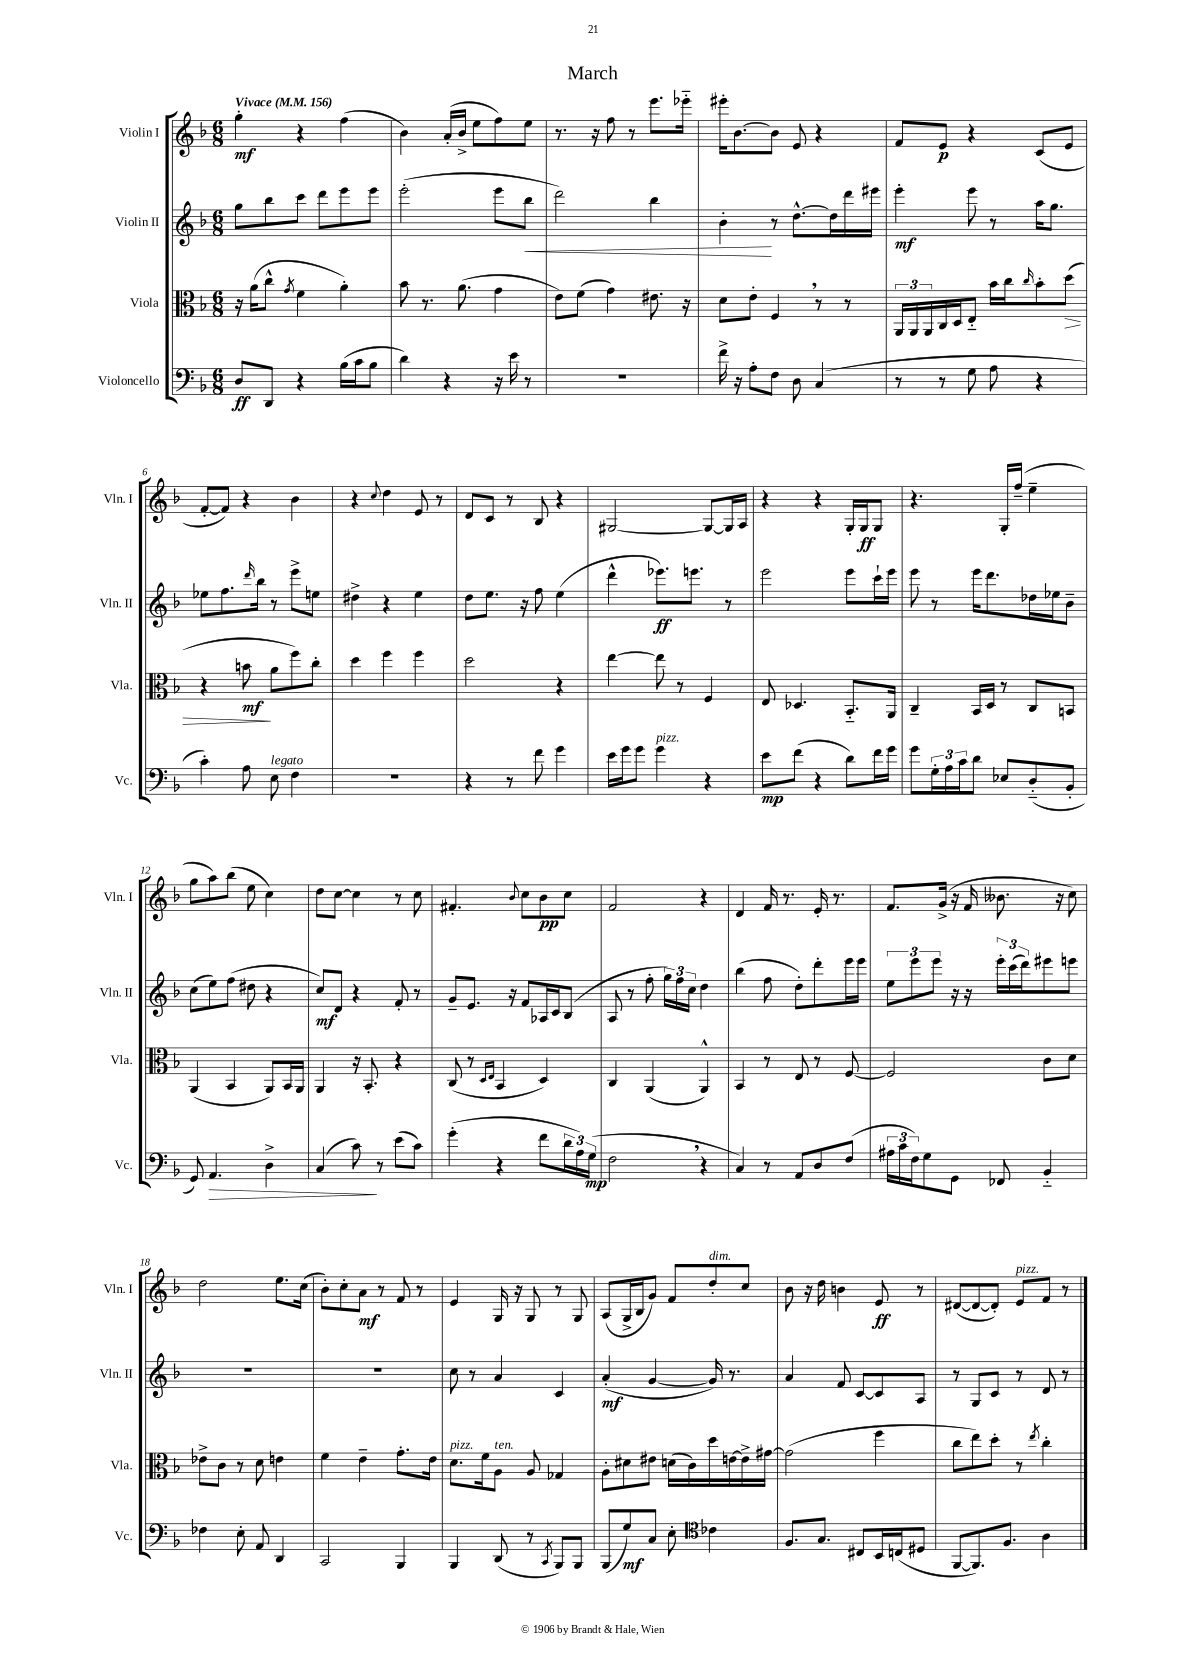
\header { title = "March" }
<<
\new StaffGroup <<
\new Staff = "s0" \with { instrumentName = "Violin I" shortInstrumentName = "Vln. I" } {
    \clef treble \key f \major \numericTimeSignature \time 6/8 \tempo "Vivace" 4 = 156
    g''4-.\mf r4 f''4( |
    bes'4) a'16-.( bes'16-> e''8 f''8) e''8 |
    r8. r16 f''8 r8 e'''8. ees'''16-_ |
    eis'''16-. bes'8.~ bes'8 e'8 r4 |
    f'8 e'8\p r4 c'8( e'8 |
    f'8~-. f'8) r4 bes'4 |
    r4 \appoggiatura { c''8 } d''4 e'8 r8 |
    d'8 c'8 r8 bes8 r4 |
    gis2~ gis8~ gis16 a16 |
    r4 r4 g16-. g16\ff g8 |
    r4. g16-. f''16--( e''4-- |
    g''8 a''8) bes''8( e''8 c''4) |
    d''8 c''8~ c''4 r8 c''8 |
    fis'4.-. \appoggiatura { bes'8 } c''8 bes'8\pp c''8 |
    f'2 r4 |
    d'4 f'16 r8. e'16-. r8. |
    f'8. g'16->( r16 f'16 beses'8. r16 c''8) |
    d''2 e''8. c''16( |
    bes'8-.) c''8-. a'8\mf r8 f'8 r8 |
    e'4 g16 r16 g8 r8 g8 |
    a8( g16-> bes16 g'8) f'8 d''8-.^\markup { \italic "dim." } c''8 |
    bes'8 r16 d''16 b'4 e'8\ff r8 |
    dis'8~( dis'8~ dis'8-.) e'8^\markup { \italic "pizz." } f'8 r8 \bar "|." |
}
\new Staff = "s1" \with { instrumentName = "Violin II" shortInstrumentName = "Vln. II" } {
    \clef treble \key f \major \numericTimeSignature \time 6/8
    g''8 bes''8 c'''8 d'''8 e'''8 e'''8 |
    e'''2-.( e'''8 bes''8\< |
    d'''2) bes''4 |
    bes'4-.\! r8 d''8.~-^ d''16 d'''16 eis'''16 |
    e'''4-.\mf e'''8 r8 a''16 g''8. |
    ees''8 f''8. \grace { d'''16 } bes''16 r8 e'''8-> e''8 |
    dis''4-> r4 e''4 |
    d''8 e''8. r16 f''8 e''4( |
    d'''4-^ ees'''8.\ff) e'''8. r8 |
    e'''2 e'''8 c'''16-! e'''16 |
    e'''8 r8 e'''16 d'''8. des''16 ees''16 bes'8-- |
    c''8( e''8) f''8( dis''8 r4 |
    c''8\mf) d'8 r4 f'8-. r8 |
    g'8-- e'8. r16 f'8 aes16 c'16 bes8( |
    a8 r8 f''8-. \tuplet 3/2 { g''16) f''16 c''16 } d''4 |
    bes''4( f''8 d''8-.) d'''8-. e'''16 e'''16 |
    \tuplet 3/2 { e''8 e'''8 e'''8 } r16 r16 \tuplet 3/2 { e'''16-. c'''16( d'''16) } eis'''8 e'''8 |
    R2. |
    R2. |
    c''8 r8 a'4 c'4 |
    a'4-.\mf( g'4~ g'16) r8. |
    a'4 f'8 c'8~ c'8 a8 |
    r8 g8 c'8 r8 d'8 r8 \bar "|." |
}
\new Staff = "s2" \with { instrumentName = "Viola" shortInstrumentName = "Vla." } {
    \clef alto \key f \major \numericTimeSignature \time 6/8
    r16 a'16( c''8-^ \acciaccatura { g'8 } f'4 a'4-.) |
    bes'8 r8. a'8.( g'4 |
    e'8) f'8( g'4) eis'8. r16 |
    d'8 e'8-. f4 \breathe r8 r8 |
    \tuplet 3/2 { a,16 a,16 a,16 } c16 d16 e8-_ bes'16 c''16 \grace { c''16 } bes'8-. d''8\>( |
    r4 b'8\mf\! a'8 f''8) c''8-. |
    d''4 f''4 f''4 |
    d''2 r4 |
    e''4~ e''8 r8 f4 |
    e8 des4. bes,8.-_ a,16 |
    c4-- bes,16 d16 r8 c8 b,8 |
    a,4( bes,4 a,8) bes,16 a,16 |
    a,4 r16 bes,8.-. r4 |
    c8( r8 \grace { d16 e16 } bes,4 d4) |
    c4 a,4( a,4-^) |
    bes,4 r8 e8 r8 f8~ |
    f2 c'8 d'8 |
    ees'8-> c'8 r8 d'8 e'4 |
    f'4 e'4-- g'8.-. e'16 |
    d'8.^\markup { \italic "pizz." } f'16 a8^\markup { \italic "ten." } a8 ges4 |
    a8-. dis'8 eis'8 d'16( c'16) d''16 e'16~ e'16-> gis'16~ |
    gis'2( f''4 |
    c''8 e''8) d''8-. r8 \acciaccatura { e''8 } c''4-. \bar "|." |
}
\new Staff = "s3" \with { instrumentName = "Violoncello" shortInstrumentName = "Vc." } {
    \clef bass \key f \major \numericTimeSignature \time 6/8
    d8\ff d,8 r4 bes16( c'16 bes8 |
    d'4) r4 r16 e'16 r8 |
    R2. |
    f'16-> r16 a8-. f8 d8 c4( |
    r8 r8 g8 a8 r4 |
    c'4-.) a8 e8^\markup { \italic "legato" } f4 |
    R2. |
    r4 r8 f'8 g'4 |
    e'16 g'16 g'8 g'4^\markup { \italic "pizz." } r4 |
    e'8\mp f'8( r4 d'8) f'16 g'16 |
    g'8 \tuplet 3/2 { g16-. a16 c'16 } d'8 ees8 d8-_( bes,8-. |
    g,8) a,4.\> d4-> |
    c4( c'8\!) r8 e'8( c'8) |
    g'4-.( r4 f'8 \tuplet 3/2 { d'16 a16) g16\mp( } |
    f2 \breathe r4 |
    c4) r8 a,8 d8 f8( |
    \tuplet 3/2 { ais16 c'16 f16) } g8 g,8 fes,8 bes,4-_ |
    fes4 e8-. a,8 d,4 |
    c,2 bes,,4 |
    bes,,4 d,8( r8 \acciaccatura { c,8 } bes,,8) bes,,8 |
    bes,,8( g8\mf) c8 e8-. \clef tenor ces'4 |
    f8. g8. cis8 bes,16 c16( dis8 |
    f,8~ f,8.) f8. a4 \bar "|." |
}
>>
>>
